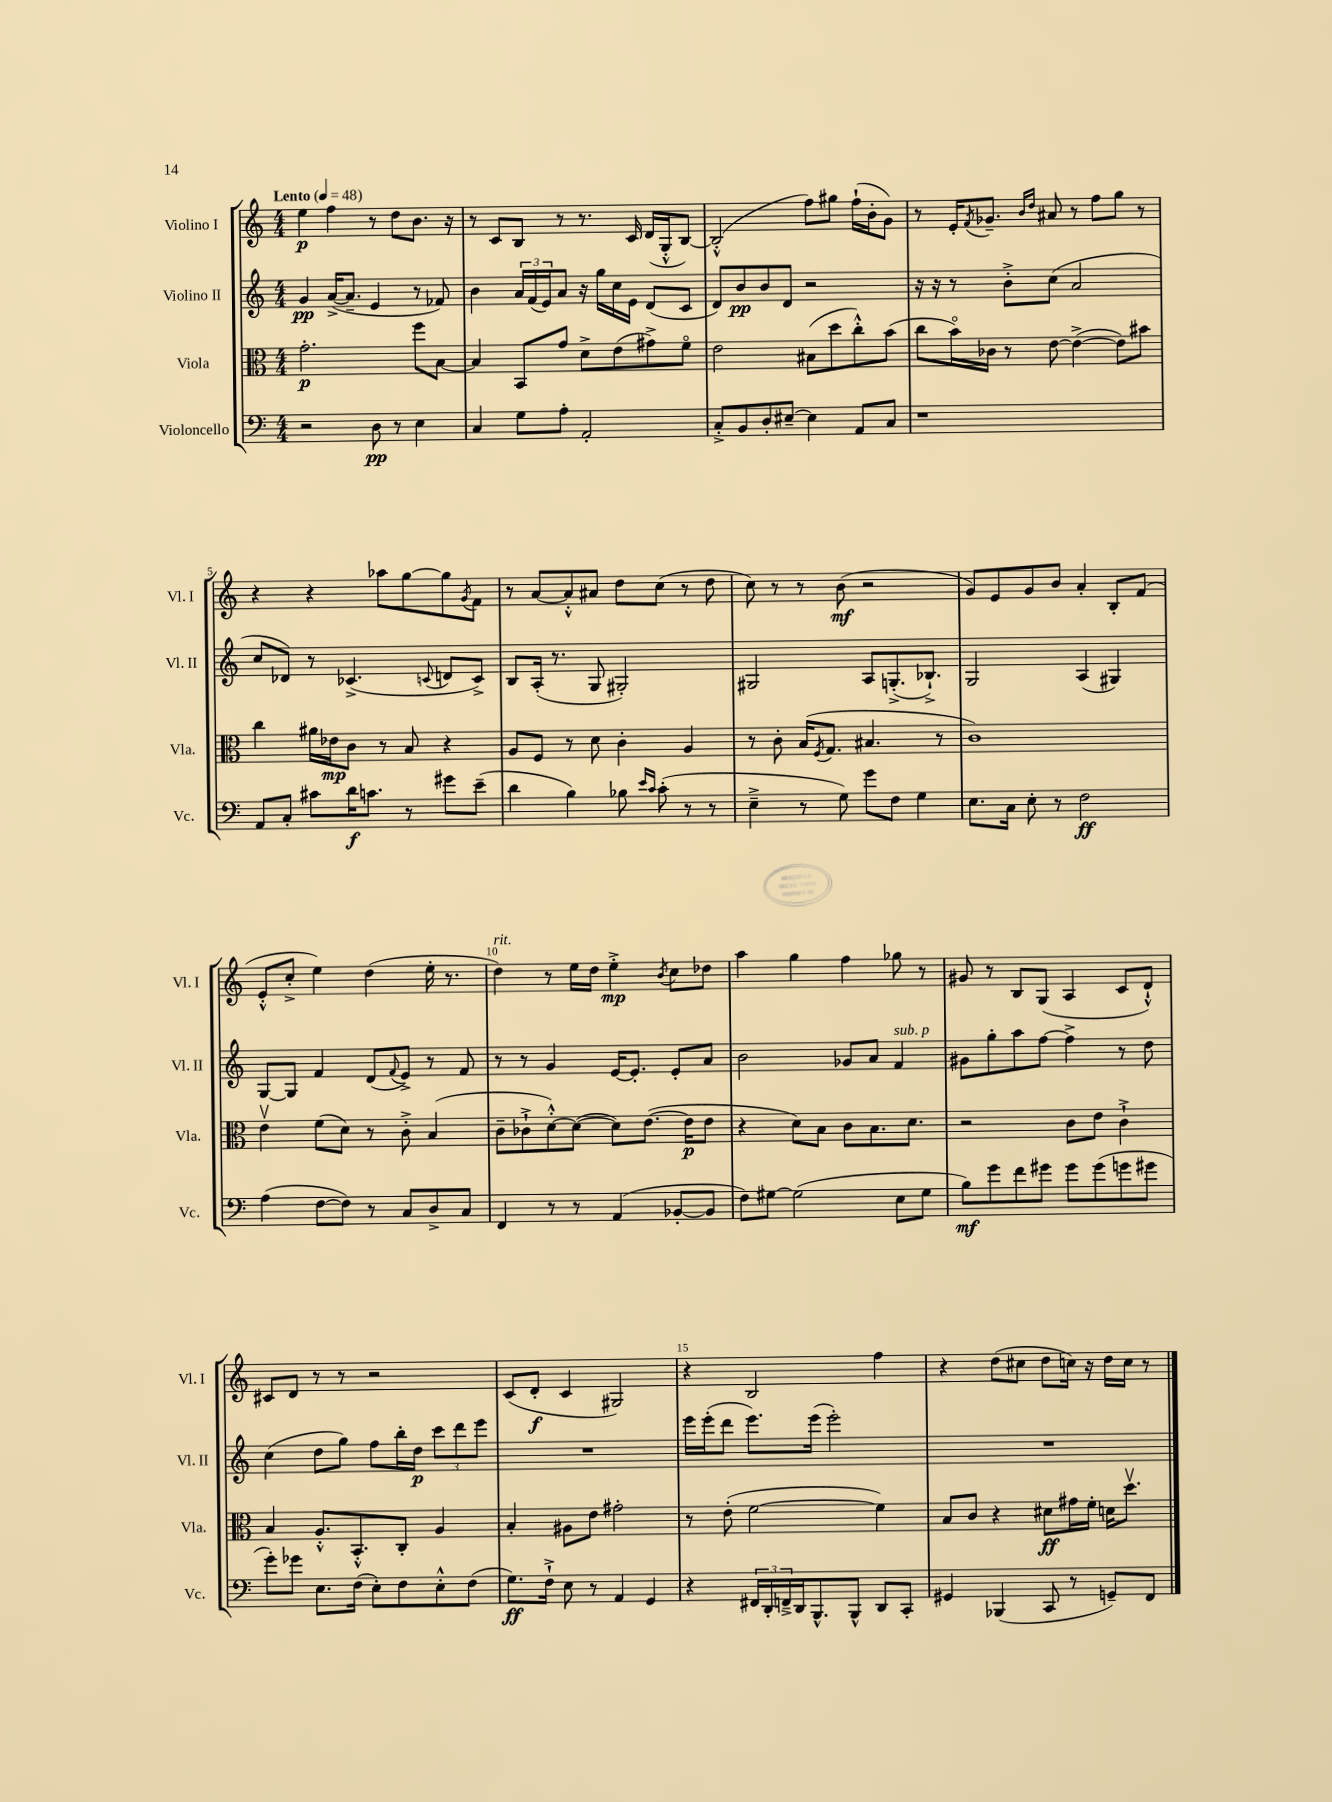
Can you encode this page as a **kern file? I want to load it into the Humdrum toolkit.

**kern	**kern	**kern	**kern
*staff4	*staff3	*staff2	*staff1
*clefF4	*clefC3	*clefG2	*clefG2
*k[]	*k[]	*k[]	*k[]
*M4/4	*M4/4	*M4/4	*M4/4
*MM48	*MM48	*MM48	*MM48
2r	2.g'	4g	4ee
.	.	([16a^	4ff
.	.	8.a~]	.
8D	.	4e	8r
8r	.	.	8dd
4E	8ff	8r	8.b
.	[8B	8f-)	.
.	.	.	16r
=	=	=	=
4C	4B]	4b	8r
.	.	.	8c
8G	8BB	24a	8B
.	.	(24f	.
.	.	24e)	.
8A'	8g	8a	8r
2AA'	8d^	16r	8.r
.	.	16gg	.
.	(8e	16cc	.
.	.	16e	16c
.	8g#^)	(8d	(16d
.	.	.	16G'^^
.	8fo	8c	[8B)
=	=	=	=
8C'^	2e	8d)	(2B'^^]
8BB	.	8b	.
8D'	.	8b	.
[8E#~	.	8d	.
4E#]	(8B#	2r	8ff)
.	8dd	.	8gg#
8AA	8cc'^^)	.	(16ff`
.	.	.	16b'
8C	(8b	.	8g)
=	=	=	=
1r	8cc	16r	8r
.	.	16r	.
.	16bo)	8r	16e'
.	.	.	8qf
.	16c-	.	8.g-~
.	8r	8b'^	.
.	.	.	16qqb
.	.	.	16qqdd
.	[8e	(8cc	8a#
.	(4e^_	2a	8r
.	.	.	8ff
.	8e])	.	8gg
.	8b#	.	8r
=	=	=	=
8AA	4cc	8cc	4r
8C'	.	8d-)	.
8c#	16a#	8r	4r
.	16e-	.	.
16d	8c	(4.c-^	.
8.c	.	.	.
.	8r	.	8aa-
8r	8B	.	[8gg
.	.	8qqc	.
8g#	4r	8d	8gg]
.	.	.	8qg
(8e~	.	8c^)	8f
=	=	=	=
4d	8A	8B	8r
.	8F	(16A'	[8a
.	.	8.r	.
4B)	8r	.	8a'^^]
.	8d	8G	8a#
8B-	4c'	2G#')	8dd
16qqe	.	.	.
16qqc	.	.	.
(8c'	.	.	(8cc
8r	4A	.	8r
8r	.	.	8dd
=	=	=	=
4E~^	8r	2G#	8cc)
.	8c'	.	8r
8r	(16B	.	8r
.	8qF	.	.
.	8.G	.	.
8G)	.	.	(8b
8g	4.B#	8A	2r
8F	.	(8.G'^	.
4G	.	.	.
.	.	8.B-`^)	.
.	8r	.	.
=	=	=	=
8.E	1c)	2G	8g)
.	.	.	8e
16C	.	.	.
8E'	.	.	8g
8r	.	.	8b
2F	.	(4A	4a'
.	.	4G#)	8B'
.	.	.	(8f
=	=	=	=
(4A	4ev	[8G	8e'^^
.	.	8G]	8cc'^
[8F	(8f	4f	4ee)
8F])	8d)	.	.
8r	8r	(8d	(4dd
.	.	8qqf	.
8C	8c'^	8e^)	.
8D^	(4B	8r	16ee'
.	.	.	8.r
8C	.	8f	.
=	=	=	=
4FF	8c~	8r	4dd)
.	8c-`^	8r	.
8r	[8d'^^)	4g	8r
8r	(8d_	.	16ee
.	.	.	16dd
(4AA	8d])	[16e	4ee'^
.	.	8.e']	.
.	([8.e	.	.
.	.	.	8qb
[8BB-'	.	8e'	8cc
.	16e]	.	.
8BB-]	8e	8a	8dd-
=	=	=	=
8F)	4r	2b	4aa
[8G#	.	.	.
(2G#]	8d)	.	4gg
.	8B	.	.
.	8c	8g-	4ff
.	8.B	8a	.
8E	.	4f	8gg-
.	8.d	.	.
8G#	.	.	8r
=	=	=	=
8B)	2r	8g#	8g#
8g	.	8gg'	8r
8f	.	8aa	8B
8g#	.	[8ff	(8G
8g#	8c	4ff^]	4A
(8g#	8e	.	.
8g	4c`^	8r	8c
8g#	.	8dd	8d`^^)
=	=	=	=
8g')	4B	(4cc	8c#
8g-	.	.	8d
8.E	8.A'^^	8dd	8r
.	.	8gg)	8r
(16F	8.BB'^^	.	.
8E')	.	8ff	2r
8F	8C'	16bb'	.
.	.	16dd	.
8E'^^	4A	12ccc	.
.	.	12ddd	.
(8F	.	.	.
.	.	12eee	.
=	=	=	=
8.G)	4B'	1r	(8c
.	.	.	8d'
16F`^	.	.	.
8E	8A#	.	4c
8r	8e	.	.
4AA	2g#'	.	2G#)
4GG	.	.	.
=	=	=	=
4r	8r	16eee	4r
.	.	(16eee'	.
.	(8e'	8ddd	.
24FF#	[2f	8.eee)	2B
24DD'	.	.	.
24FF~^	.	.	.
16DD	.	.	.
8.BBB^^	.	(16eee	.
.	.	2eee')	.
8BBB^^	.	.	.
8DD	4f])	.	4ff
8CC'	.	.	.
=	=	=	=
4GG#	8B	1r	4r
.	8c	.	.
(4BBB-	4r	.	(8dd
.	.	.	8cc#
8CC	8d#	.	8dd
8r	16g#	.	16cc)
.	16f'	.	16r
8GG~)	16d	.	16dd
.	8.ddv	.	16cc
8FF	.	.	8r
==	==	==	==
*-	*-	*-	*-
